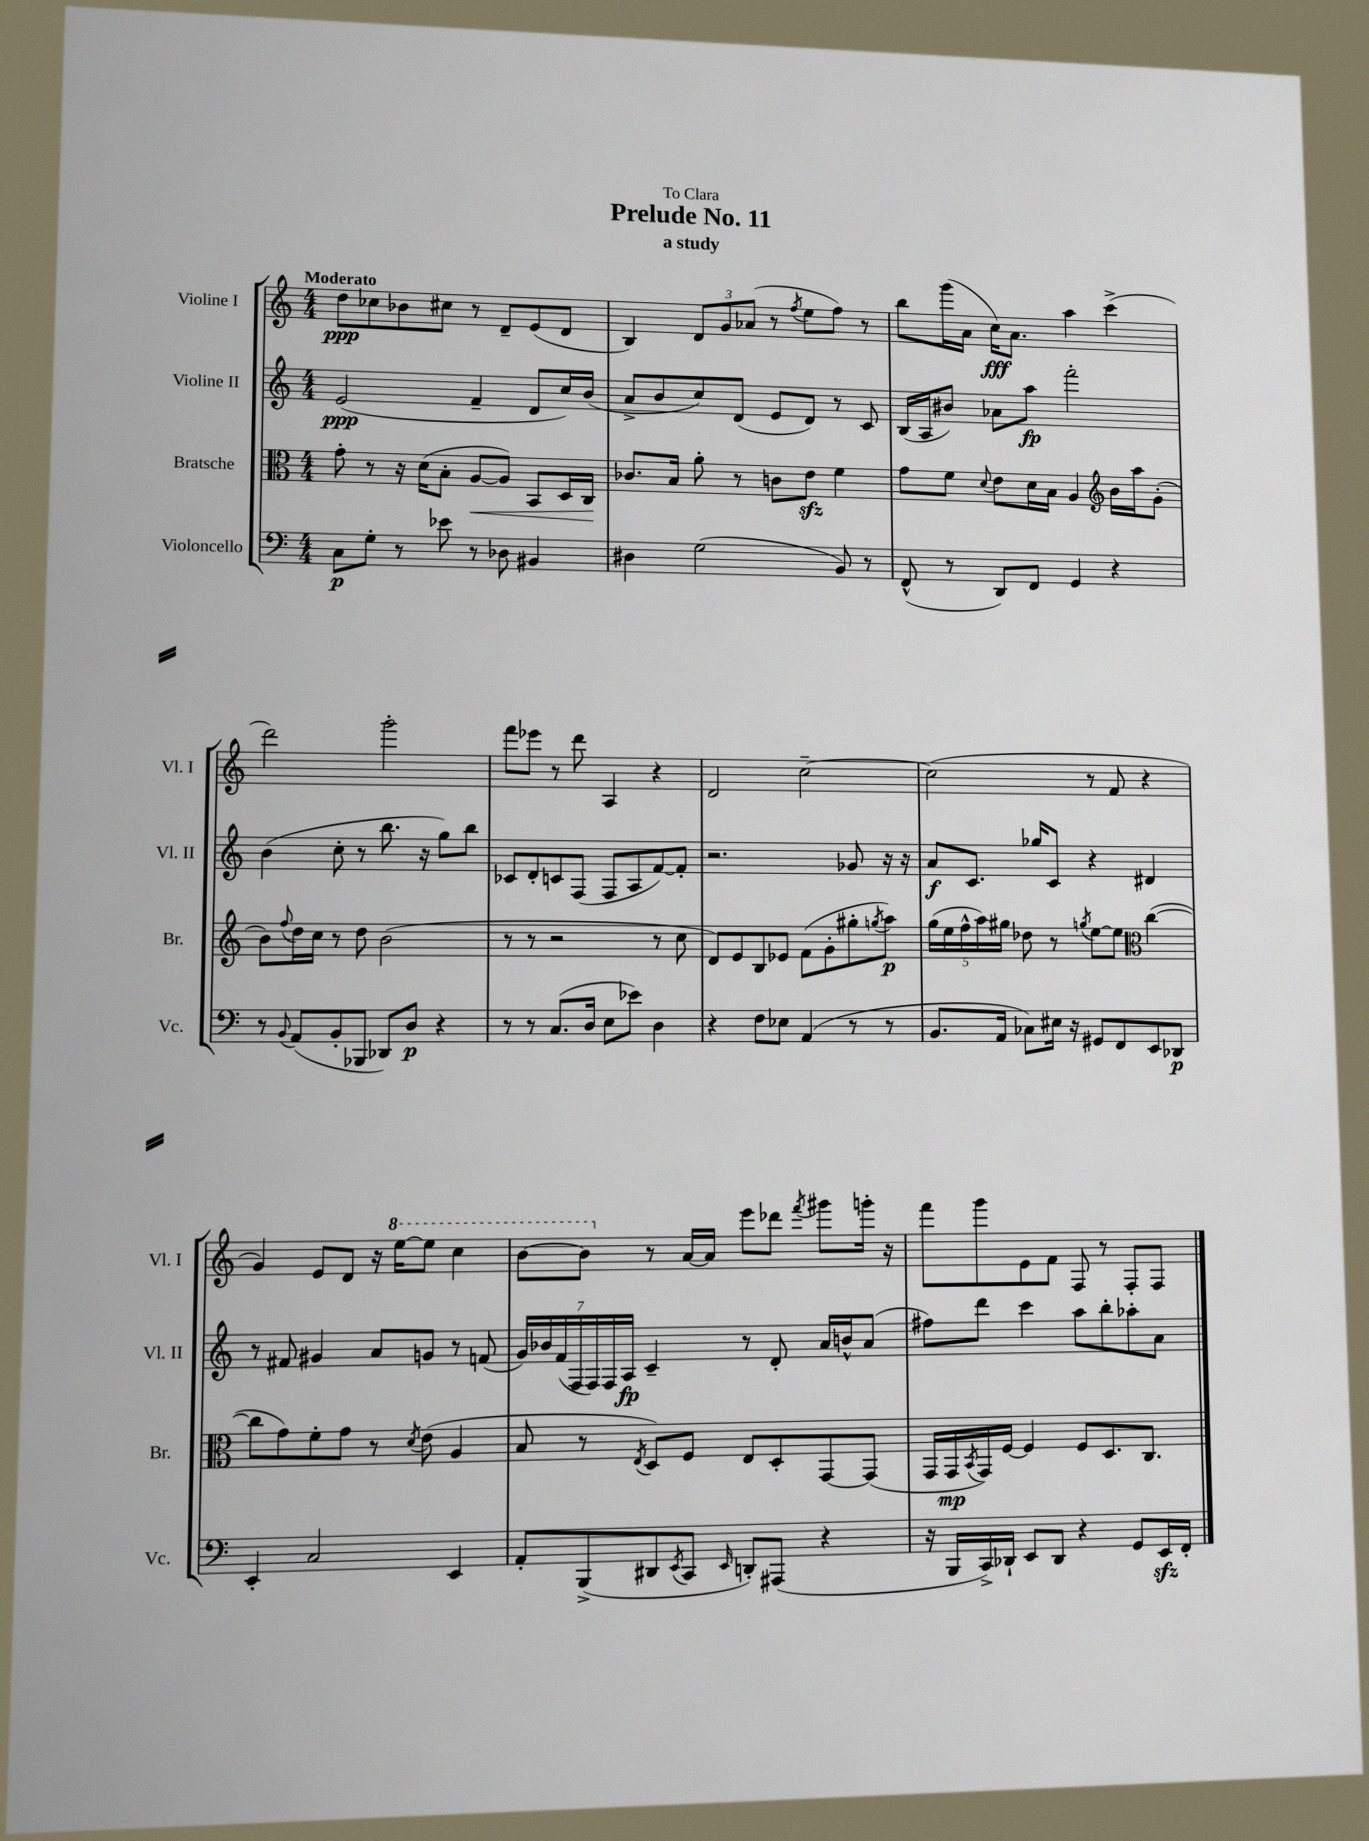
\header { title = "Prelude No. 11" subtitle = "a study" dedication = "To Clara" }
<<
\new StaffGroup <<
\new Staff = "s0" \with { instrumentName = "Violine I" shortInstrumentName = "Vl. I" } {
    \clef treble \key c \major \numericTimeSignature \time 4/4 \tempo "Moderato"
    d''8\ppp ces''8 bes'8 cis''8 r8 d'8-- e'8( d'8 |
    b4) \tuplet 3/2 { d'8 g'8 aes'8( } r8 \acciaccatura { f''8 } e''8 f''8) r8 |
    b''8 g'''16( a'16 c''16\fff) a'8. a''4 c'''4->( |
    d'''2) g'''2-. |
    f'''8 ees'''8 r8 d'''8 a4 r4 |
    d'2 c''2~-- |
    c''2( r8 f'8 r4 |
    g'4) e'8 d'8 r16 \ottava #1 e'''16~ e'''8 c'''4 |
    b''8~ b''8 \ottava #0 r8 a'16~ a'16 e'''8 des'''8 \acciaccatura { f'''8 } gis'''8 g'''16-. r16 |
    f'''8 g'''8 e'8 f'8 f8 r8 f8-. f8 \bar "|." |
}
\new Staff = "s1" \with { instrumentName = "Violine II" shortInstrumentName = "Vl. II" } {
    \clef treble \key c \major \numericTimeSignature \time 4/4
    e'2\ppp( f'4-- d'8 c''16) b'16( |
    a'8-> b'8 c''8) d'8( e'8 d'8) r8 c'8 |
    b16( a16 bis'8) aes'8 a''8\fp f'''2-. |
    b'4( c''8-. r8 b''8. r16 g''8) b''8 |
    ces'8 d'8-. c'8 f8( f8 a8 f'8~) f'8-. |
    r2. ges'8 r16 r16 |
    a'8\f c'8. ges''16 c'8 r4 dis'4 |
    r8 fis'8 gis'4 a'8 g'8 r8 f'8( |
    \tuplet 7/4 { g'16) bes'16 f'16( f16 f16) f16 a16\fp } c'4-- r8 d'8-. a'16 b'16-^ a'8( |
    fis''8) d'''8 c'''4 a''8 b''8-. aes''8-. a'8 \bar "|." |
}
\new Staff = "s2" \with { instrumentName = "Bratsche" shortInstrumentName = "Br." } {
    \clef alto \key c \major \numericTimeSignature \time 4/4
    g'8-. r8 r16 d'16( b8-. a8~\< a8) b,8 d16 c16\! |
    ces'8. b16 a'8-. r8 c'8 e'8\sfz f'4 |
    g'8 f'8 \appoggiatura { d'8 } e'8 d'16 b16 a4 \clef treble b'16 a''16 g'8-.( |
    b'8) \appoggiatura { f''8 } d''16 c''16 r8 d''8 b'2( |
    r8 r8 r2 r8 c''8 |
    d'8) e'8 b8 ees'8 f'8( g'8-. gis''8-. \acciaccatura { g''8 } a''8\p) |
    \tuplet 5/4 { g''16( e''16 f''16-^ a''16) gis''16 } des''8 r8 \acciaccatura { g''8 } e''8~ e''8 \clef alto c''4~( |
    c''8 g'8) f'8-. g'8 r8 \acciaccatura { d'8 } e'8( a4 |
    b8 r8 \acciaccatura { e8 } d8) f8 e8 d8-. g,8~ g,8( |
    g,16 g,16\mp \acciaccatura { b,8 } g,16) f16~ f4 f8 d8. c8. \bar "|." |
}
\new Staff = "s3" \with { instrumentName = "Violoncello" shortInstrumentName = "Vc." } {
    \clef bass \key c \major \numericTimeSignature \time 4/4
    c8\p g8-. r8 ees'8 r8 des8 bis,4 |
    dis4 g2( b,8) r8 |
    f,8-^( r8 d,8) f,8 g,4 r4 |
    r8 \appoggiatura { b,8 } a,8( b,8-. bes,,8 des,8) d8\p r4 |
    r8 r8 c8.( d16 e8 ees'8) d4 |
    r4 f8 ees8 a,4( r8 r8 |
    b,8. a,16 ces8) eis16 r16 gis,8 f,8 e,8 des,8\p |
    e,4-. c2 e,4 |
    a,8-. b,,8->( dis,8 \acciaccatura { e,8 } c,8 \grace { e,16 } d,8-.) ais,,8( r4 |
    r16 b,,16 c,16->) des,16-! e,8 des,8 r4 g,8 e,16\sfz f,16-. \bar "|." |
}
>>
>>
\layout { \context { \Score \remove "Bar_number_engraver" } }
